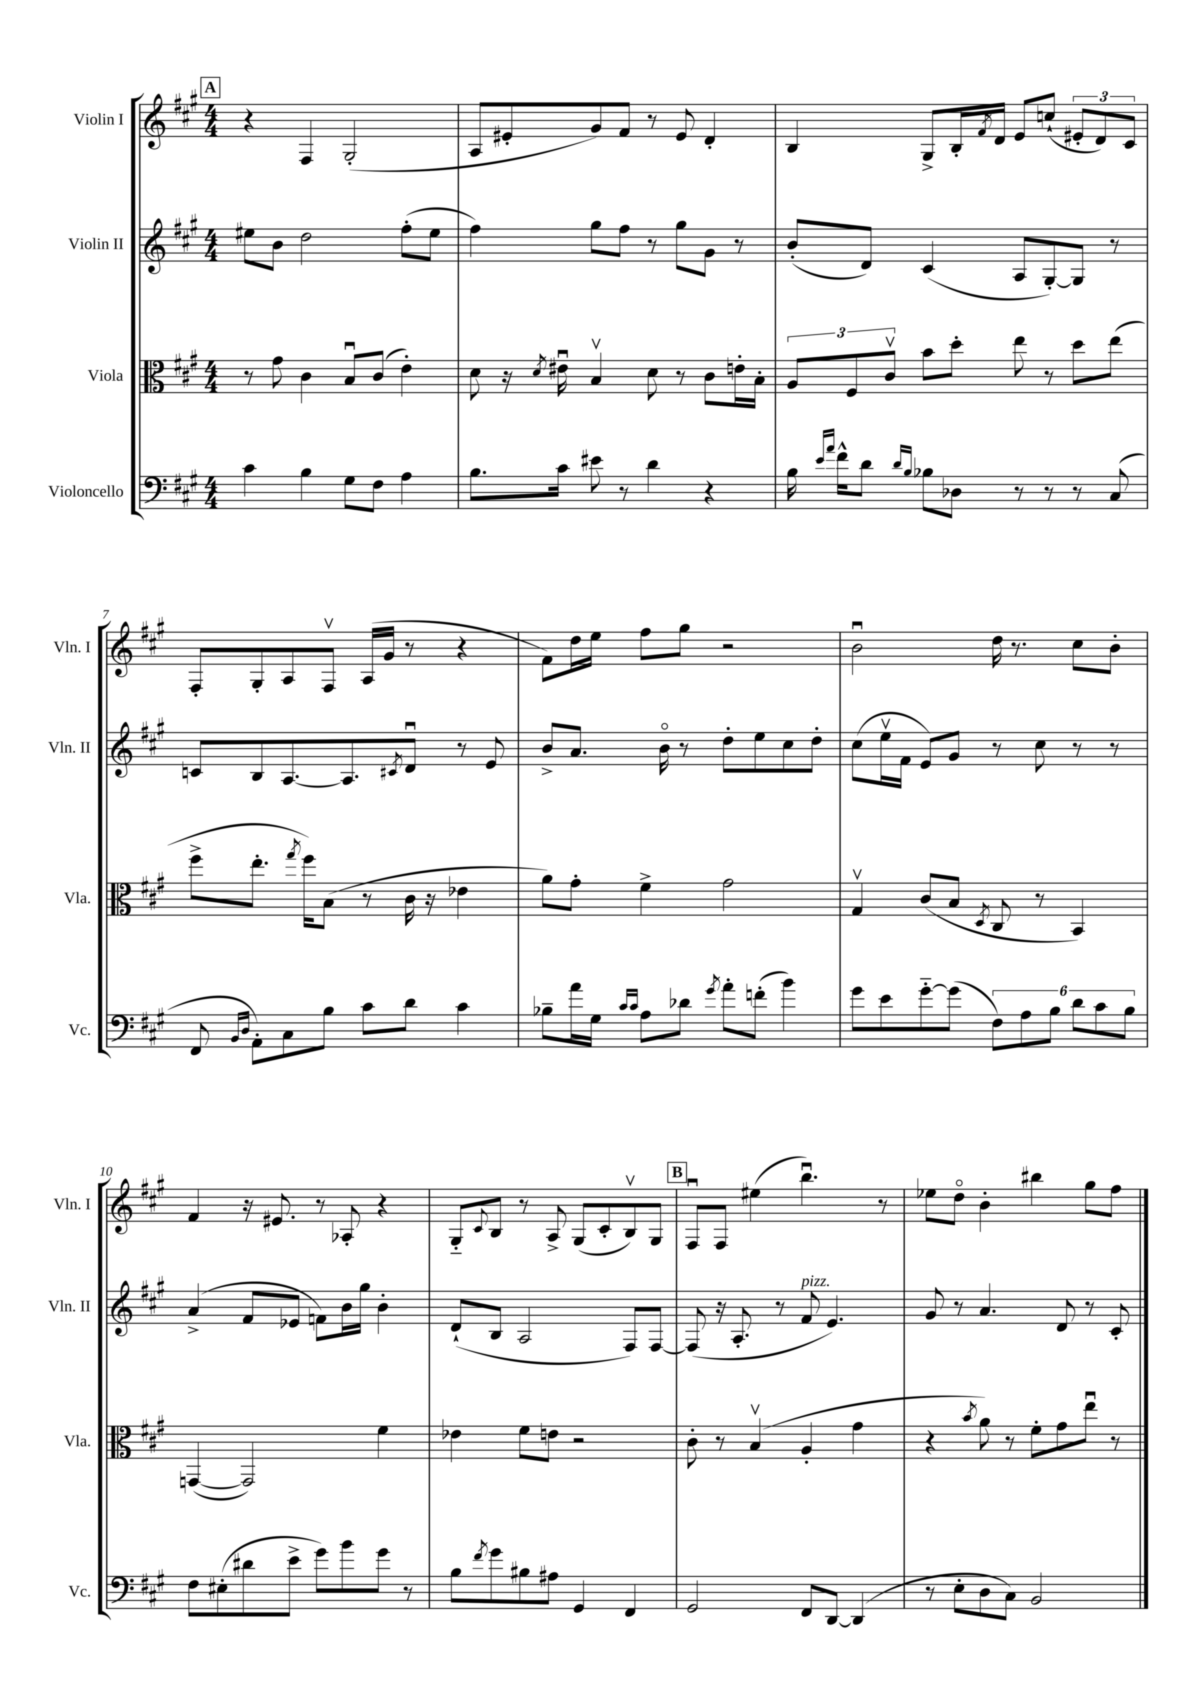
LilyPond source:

<<
\new StaffGroup <<
\new Staff = "s0" \with { instrumentName = "Violin I" shortInstrumentName = "Vln. I" } {
    \clef treble \key a \major \numericTimeSignature \time 4/4
    \mark \markup { \box "A" } r4 fis4 gis2-.( |
    a8 eis'8-. gis'8) fis'8 r8 eis'8 d'4-. |
    b4 gis8-> b16-. \acciaccatura { fis'8 } d'16 e'8 c''8-!( \tuplet 3/2 { eis'8-. d'8) cis'8 } |
    fis8-. gis8-. a8 fis8\upbow a16( gis'16 r8 r4 |
    fis'8) d''16 e''16 fis''8 gis''8 r2 |
    b'2\downbow d''16 r8. cis''8 b'8-. |
    fis'4 r16 eis'8. r8 aes8-. r4 |
    gis8-_ \appoggiatura { cis'8 } b8 r8 a8-> gis8( cis'8-. b8\upbow) gis8 |
    \mark \markup { \box "B" } fis8\downbow fis8 eis''4( b''4.\downbow) r8 |
    ees''8 d''8\flageolet b'4-. bis''4 gis''8 fis''8 \bar "|." |
}
\new Staff = "s1" \with { instrumentName = "Violin II" shortInstrumentName = "Vln. II" } {
    \clef treble \key a \major \numericTimeSignature \time 4/4
    \mark \markup { \box "A" } eis''8 b'8 d''2 fis''8-.( eis''8 |
    fis''4) gis''8 fis''8 r8 gis''8 gis'8 r8 |
    b'8-.( d'8) cis'4( a8 gis8~-.) gis8 r8 |
    c'8 b8 a8.~ a8. \acciaccatura { cis'8 } d'8\downbow r8 e'8 |
    b'8-> a'8. b'16\flageolet r8 d''8-. e''8 cis''8 d''8-. |
    cis''8( e''16\upbow fis'16 e'8) gis'8 r8 cis''8 r8 r8 |
    a'4->( fis'8 ees'8 f'8) b'16 gis''16 b'4-. |
    d'8-!( b8 a2 fis8) fis8~ |
    \mark \markup { \box "B" } fis8( r16 a8.-. r8 fis'8^\markup { \italic "pizz." } e'4.) |
    gis'8 r8 a'4. d'8 r8 cis'8-. \bar "|." |
}
\new Staff = "s2" \with { instrumentName = "Viola" shortInstrumentName = "Vla." } {
    \clef alto \key a \major \numericTimeSignature \time 4/4
    \mark \markup { \box "A" } r8 gis'8 cis'4 b8\downbow cis'8( e'4-.) |
    d'8 r16 \acciaccatura { d'8 } eis'16\downbow b4\upbow d'8 r8 cis'8 e'16-. b16-. |
    \tuplet 3/2 { a8 fis8 cis'8\upbow } b'8 d''8-. e''8 r8 d''8 e''8( |
    fis''8-> e''8.-. \acciaccatura { gis''8 } fis''16) b8( r8 cis'16 r16 ees'4 |
    a'8) gis'8-. fis'4-> gis'2 |
    gis4\upbow cis'8( b8 \acciaccatura { d8 } cis8 r8 b,4) |
    g,4~( g,2) fis'4 |
    ees'4 fis'8 e'8 r2 |
    \mark \markup { \box "B" } cis'8-. r8 b4\upbow( a4-. gis'4 |
    r4 \acciaccatura { b'8 } a'8) r8 fis'8-. gis'8 e''8\downbow r8 \bar "|." |
}
\new Staff = "s3" \with { instrumentName = "Violoncello" shortInstrumentName = "Vc." } {
    \clef bass \key a \major \numericTimeSignature \time 4/4
    \mark \markup { \box "A" } cis'4 b4 gis8 fis8 a4 |
    b8. cis'16 eis'8 r8 d'4 r4 |
    b16 \grace { e'16 a'16 } fis'16-^ d'8 \grace { d'16 b16 } bes8 des8 r8 r8 r8 cis8( |
    fis,8 \grace { b,16 d16 } a,8-.) cis8 b8 cis'8 d'8 cis'4 |
    bes8-- a'16 gis16 \grace { cis'16 cis'16 } a8 des'8 \acciaccatura { gis'8 } a'8-. f'8-.( b'4) |
    gis'8 e'8 gis'8~-_ gis'8( \tuplet 6/4 { fis8) a8 b8 d'8 cis'8 b8 } |
    fis8 eis8-.( dis'8 e'8-> gis'8) b'8 gis'8 r8 |
    b8 \acciaccatura { fis'8 } gis'8 bis8 ais8 gis,4 fis,4 |
    \mark \markup { \box "B" } gis,2 fis,8 d,8~ d,4( |
    r8 e8-. d8 cis8) b,2 \bar "|." |
}
>>
>>
\layout { \context { \Score currentBarNumber = #4 } }
